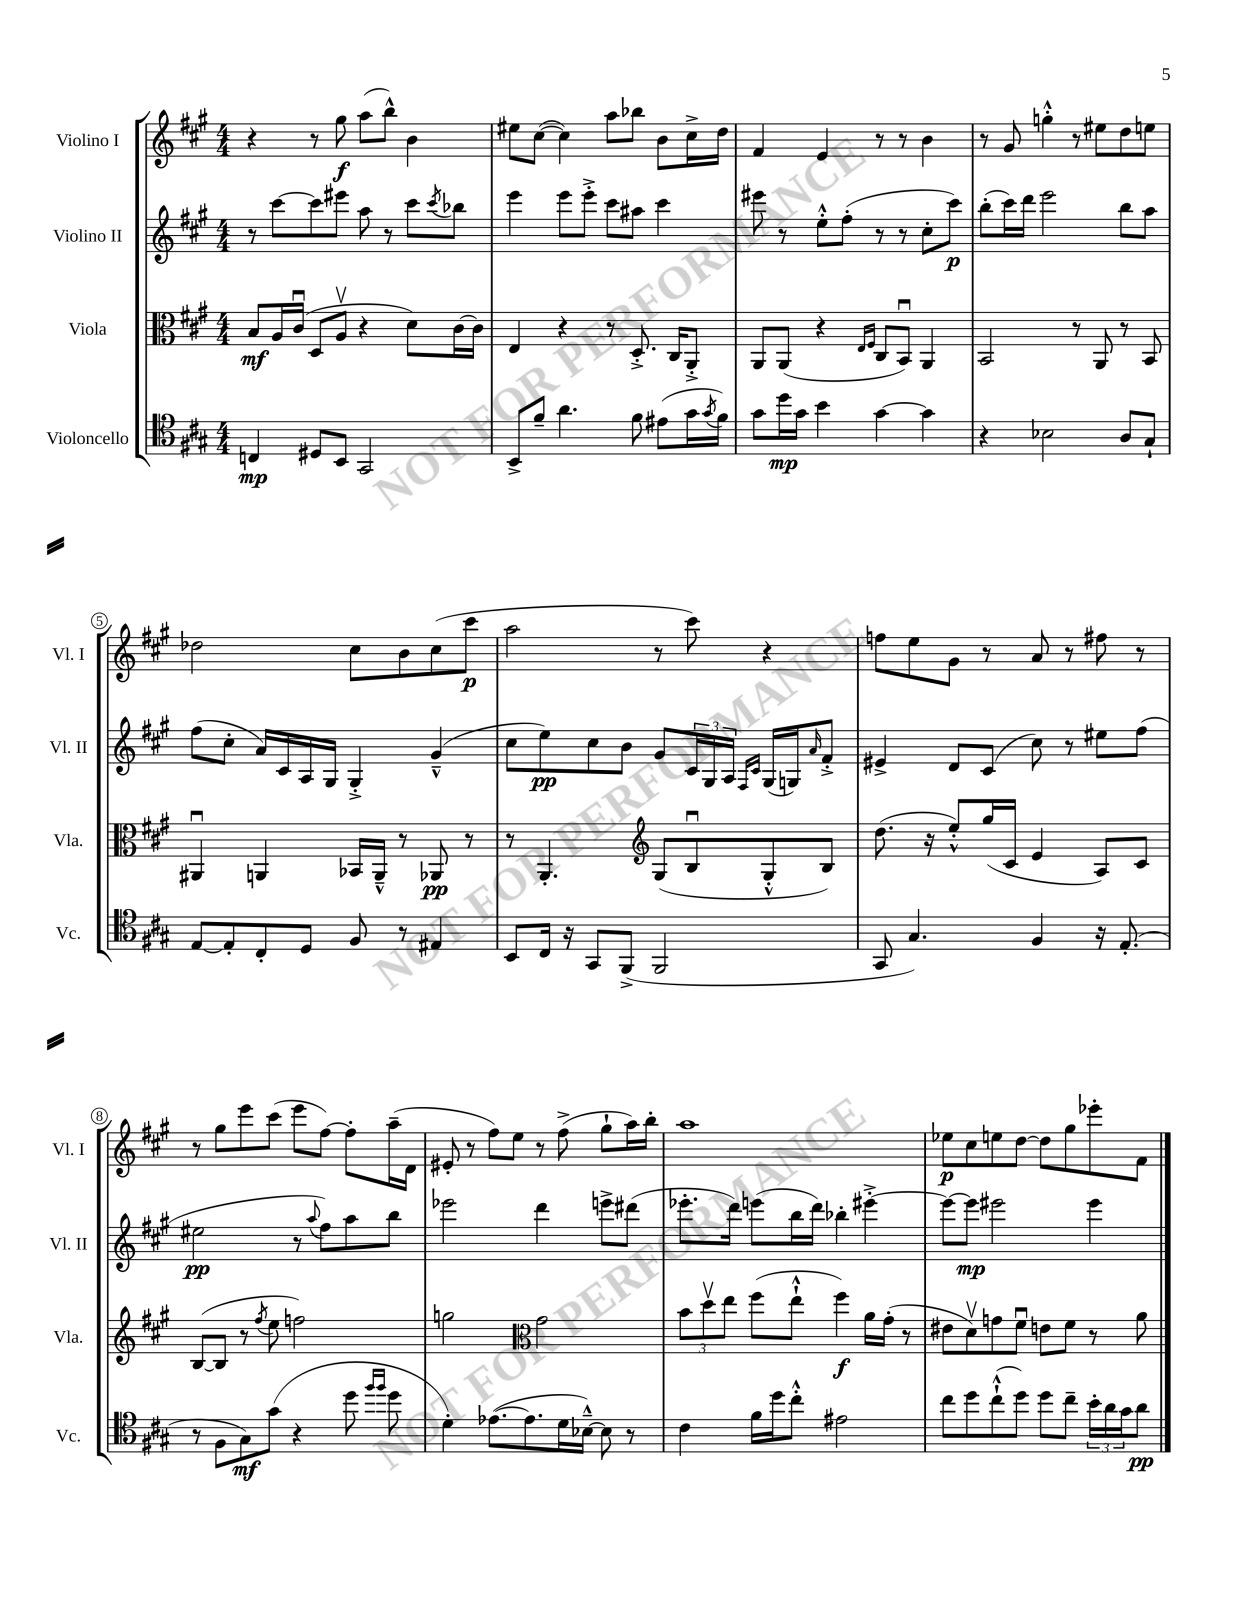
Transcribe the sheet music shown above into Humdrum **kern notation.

**kern	**dynam	**kern	**dynam	**kern	**dynam	**kern	**dynam
*part4	*part4	*part3	*part3	*part2	*part2	*part1	*part1
*staff4	*staff4	*staff3	*staff3	*staff2	*staff2	*staff1	*staff1
*I"Violoncello	*	*I"Viola	*	*I"Violino II	*	*I"Violino I	*
*I'Vc.	*	*I'Vla.	*	*I'Vl. II	*	*I'Vl. I	*
*clefC4	*	*clefC3	*	*clefG2	*	*clefG2	*
*k[f#c#g#]	*	*k[f#c#g#]	*	*k[f#c#g#]	*	*k[f#c#g#]	*
*M4/4	*	*M4/4	*	*M4/4	*	*M4/4	*
=1	=1	=1	=1	=1	=1	=1	=1
4Cn/	mp	8B/L	mf	8r	.	4r	.
.	.	16A/L	.	[8ccc#\L	.	.	.
.	.	(16c#u/JJ	.	.	.	.	.
8D#X/L	.	8D/L	.	8ccc#\]	.	8r	.
8BB/J	.	8Av/J	.	8eee#X\J	.	8gg#\	f
2GG#/	.	4r	.	8aa\	.	(8aa\L	.
.	.	.	.	8r	.	8bb^^\J)	.
.	.	8d\L)	.	8ccc#\L	.	4b\	.
.	.	.	.	8qccc#/	.	.	.
.	.	[16c#\L	.	8bb-X\J	.	.	.
.	.	16c#\JJ]	.	.	.	.	.
=2	=2	=2	=2	=2	=2	=2	=2
8BB^/L	.	4E/	.	4eee\	.	8ee#X\L	.
8f#~/J	.	.	.	.	.	([8cc#\J	.
4.a\	.	4r	.	8eee\L	.	4cc#\])	.
.	.	.	.	8eee'^\J	.	.	.
.	.	8r	.	8ccc#\L	.	8aa\L	.
8f#\	.	8.D'^/	.	8aa#X\J	.	8bb-X\J	.
(8e#X\L	.	.	.	4ccc#\	.	8b\L	.
.	.	16C#/KL	.	.	.	.	.
16g#\L	.	8AA'^/J	.	.	.	16cc#^\L	.
8qg#/	.	.	.	.	.	.	.
16f#\JJ)	.	.	.	.	.	16dd\JJ	.
=3	=3	=3	=3	=3	=3	=3	=3
8g#\L	.	8AA/L	.	8eee#X\	.	4f#/	.
16dd\L	mp	(8AA/J	.	8r	.	.	.
16g#\JJ	.	.	.	.	.	.	.
4b\	.	4r	.	8ee'^^\L	.	4e/	.
.	.	.	.	(8ff#'\J	.	.	.
.	.	16qqE/LL	.	.	.	.	.
.	.	16qqF#/JJ	.	.	.	.	.
[4g#\	.	8C#/L	.	8r	.	8r	.
.	.	8BBu/J)	.	8r	.	8r	.
4g#\]	.	4AA/	.	8cc#'\L	.	4b\	.
.	.	.	.	8ccc#\J)	p	.	.
=4	=4	=4	=4	=4	=4	=4	=4
4r	.	2BB/	.	(8bb'\L	.	8r	.
.	.	.	.	16ccc#\L)	.	8g#/	.
.	.	.	.	16ddd\JJ	.	.	.
2B-X\	.	.	.	2eee\	.	4ggn'^^\	.
.	.	8r	.	.	.	8r	.
.	.	8AA/	.	.	.	8ee#X\L	.
8A/L	.	8r	.	8bb\L	.	8dd\	.
8G#`/J	.	8BB/	.	8aa\J	.	8een\J	.
!!LO:LB:g=z
=5	=5	=5	=5	=5	=5	=5	=5
[8E/L	.	4AA#Xu/	.	(8ff#\L	.	2dd-X\	.
8E'/]	.	.	.	8cc#'\J	.	.	.
8C#'/	.	4AAn/	.	16a/LL)	.	.	.
.	.	.	.	16c#/	.	.	.
8D/J	.	.	.	16A/	.	.	.
.	.	.	.	16G#/JJ	.	.	.
8F#/	.	16BB-X/LL	.	4G#'^/	.	8cc#\L	.
.	.	16AA~^^/JJ	.	.	.	.	.
8r	.	8r	.	.	.	8b\	.
4E#X/	.	8AA-X/	pp	(4g#~^^/	.	(8cc#\	.
.	.	8r	.	.	.	8ccc#\J	p
=6	=6	=6	=6	=6	=6	=6	=6
8BB/L	.	8r	.	8cc#\L	.	2aa\	.
16C#/Jk	.	4.AA'/	.	8ee\)	pp	.	.
16r	.	.	.	.	.	.	.
8GG#/L	.	.	.	8cc#\	.	.	.
(8FF#^/J	.	.	.	8b\J	.	.	.
*	*	*clefG2	*	*	*	*	*
2FF#/	.	(8G#/L	.	8g#/L	.	8r	.
.	.	8Bu/	.	24c#/L	.	8ccc#\)	.
.	.	.	.	24G#/	.	.	.
.	.	.	.	24A/JJ	.	.	.
.	.	.	.	16qqF#/LL	.	.	.
.	.	.	.	16qqc#/JJ	.	.	.
.	.	8G#'^^/	.	(16G#/LL	.	4r	.
.	.	.	.	16Gn/J)	.	.	.
.	.	.	.	16qqa/	.	.	.
.	.	8B/J)	.	8f#'^/J	.	.	.
=7	=7	=7	=7	=7	=7	=7	=7
8GG#/	.	(8.dd\	.	4e#X^/	.	8ffn\L	.
4.G#/)	.	.	.	.	.	8ee\	.
.	.	16r	.	.	.	.	.
.	.	8ee'^^/L)	.	8d/L	.	8g#\J	.
.	.	(16gg#/L	.	(8c#/J	.	8r	.
.	.	16c#/JJ	.	.	.	.	.
4F#/	.	4e/	.	8cc#\)	.	8a/	.
.	.	.	.	8r	.	8r	.
16r	.	8A/L)	.	8ee#X\L	.	8ff#X\	.
(8.E'/	.	.	.	.	.	.	.
.	.	8c#/J	.	(8ff#\J	.	8r	.
!!LO:LB:g=z
=8	=8	=8	=8	=8	=8	=8	=8
8r	.	([8B/L	.	2ee#X\	pp	8r	.
8F#\L	.	8B/J]	.	.	.	8gg#\L	.
8G#\)	mf	8r	.	.	.	8eee\	.
.	.	8qff#/	.	.	.	.	.
(8g#\J	.	8ee\	.	.	.	(8ccc#\J	.
4r	.	2ffn\)	.	8r	.	8eee\L	.
.	.	.	.	8qqaa/	.	.	.
.	.	.	.	8ff#\L)	.	[8ff#\J)	.
8dd\	.	.	.	8aa\	.	8ff#'\L]	.
16qqff#/LL	.	.	.	.	.	.	.
16qqff#/JJ	.	.	.	.	.	.	.
8dd\	.	.	.	8bb\J	.	(16aa~\L	.
.	.	.	.	.	.	16d\JJ	.
=9	=9	=9	=9	=9	=9	=9	=9
4d'\)	.	2ggn\	.	2eee-X\	.	8e#X'/	.
.	.	.	.	.	.	8r	.
([8.e-X\L	.	.	.	.	.	8ff#\L)	.
.	.	.	.	.	.	8ee\J	.
8.e-\]	.	.	.	.	.	.	.
*	*	*clefC3	*	*	*	*	*
.	.	2g#\	.	4ddd\	.	8r	.
16d\L	.	.	.	.	.	(8ff#^\	.
[16B-X~^^\JJ)	.	.	.	.	.	.	.
8B-\]	.	.	.	8eeen^\L	.	8gg#`\L	.
8r	.	.	.	(8ddd#X\J	.	16aa\L)	.
.	.	.	.	.	.	16bb'\JJ	.
=10	=10	=10	=10	=10	=10	=10	=10
4c#\	.	12b\L	.	8.eee-X'\L	.	1aa	.
.	.	12ddv\	.	.	.	.	.
.	.	12ee\J	.	.	.	.	.
.	.	.	.	16ddd\Jk)	.	.	.
16f#\LL	.	(8ff#\L	.	(8eeen\L	.	.	.
16dd\J	.	.	.	.	.	.	.
8cc#'^^\J	.	8ee`^^\J	.	16bb\L	.	.	.
.	.	.	.	16ddd\JJ)	.	.	.
2e#X\	.	4ff#\)	f	4bb-X'\	.	.	.
.	.	16a\LL	.	[4eee#X'^\	.	.	.
.	.	(16g#'\JJ	.	.	.	.	.
.	.	8r	.	.	.	.	.
=11	=11	=11	=11	=11	=11	=11	=11
8cc#\L	.	8e#X\L	.	8eee#\L_	.	8ee-X\L	p
8dd\	.	8dv\)	.	8eee#\J]	mp	8cc#\	.
(8cc#`^^\	.	8gn\	.	2eee#X\	.	8een\	.
8dd\J)	.	8f#u\J	.	.	.	[8dd\J	.
8dd\L	.	8en\L	.	.	.	8dd\L]	.
8cc#~\J	.	8f#\J	.	.	.	8gg#\	.
24b'\LL	.	8r	.	4eee#\	.	8eee-X'\	.
24a\	.	.	.	.	.	.	.
24g#\J	.	.	.	.	.	.	.
8a\J	pp	8a\	.	.	.	8f#\J	.
==	==	==	==	==	==	==	==
*-	*-	*-	*-	*-	*-	*-	*-
